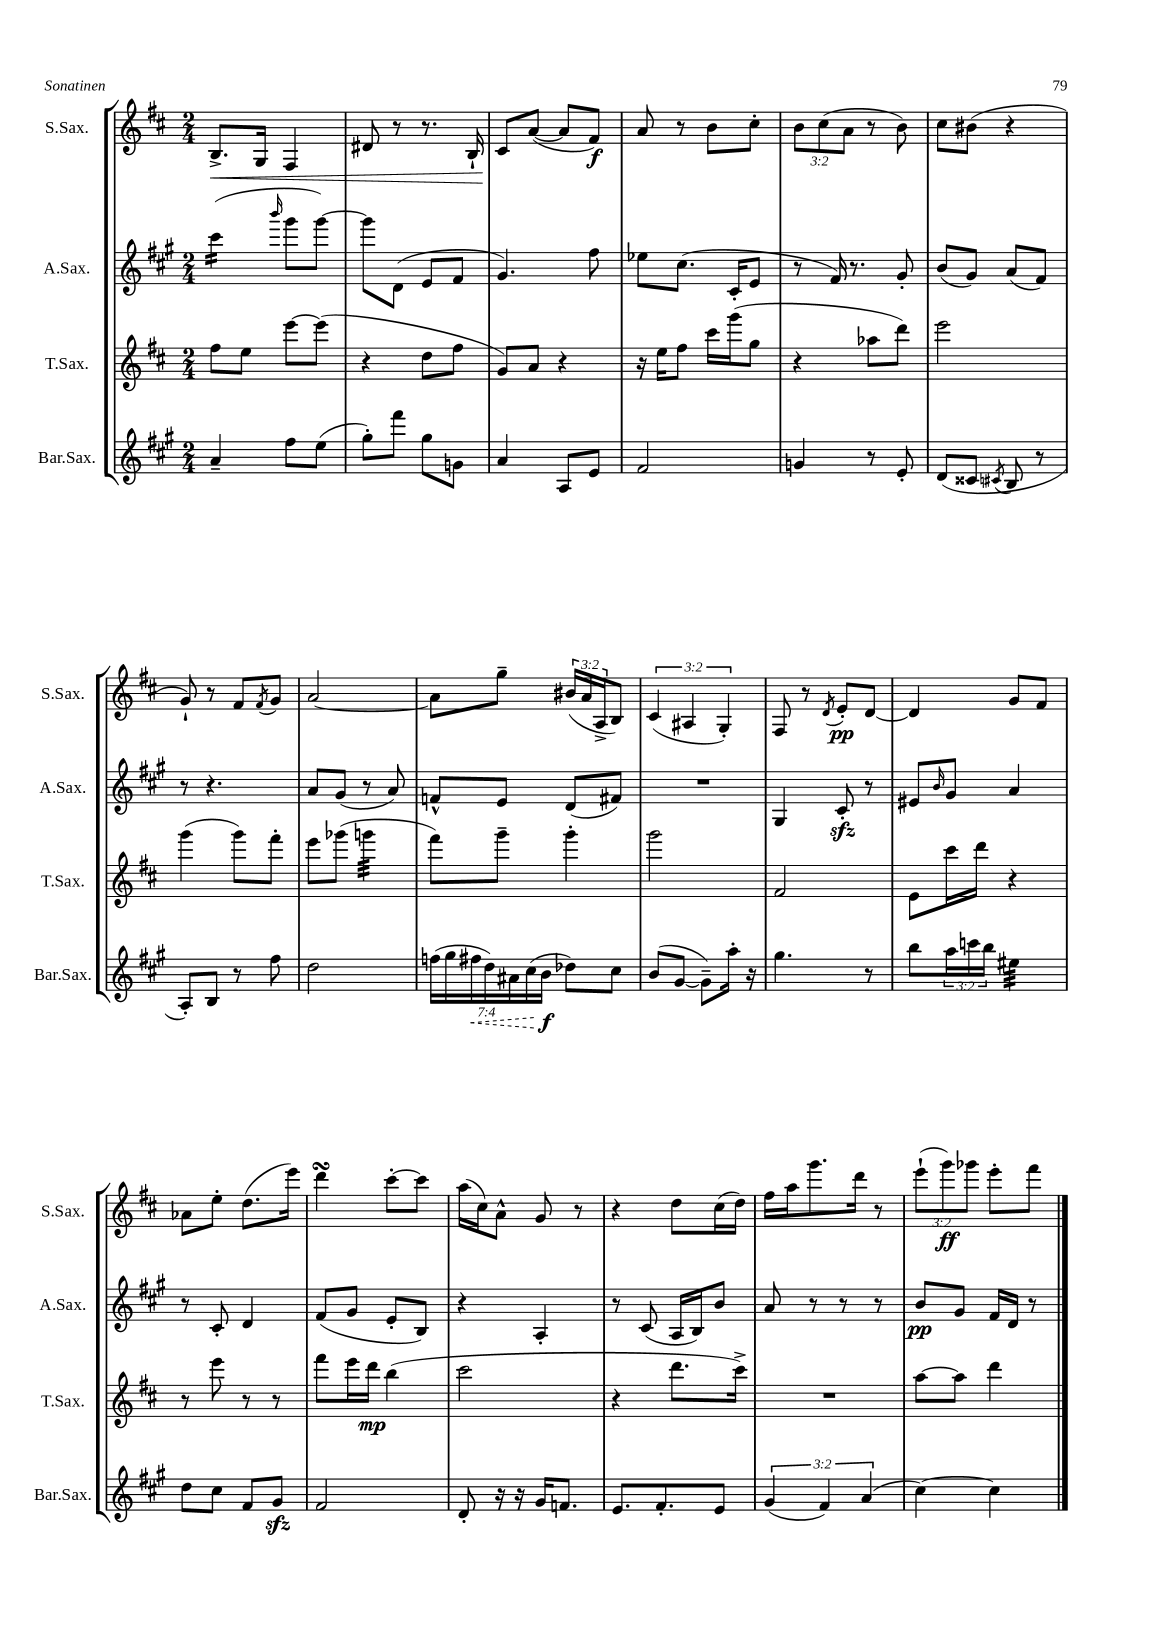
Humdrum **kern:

**kern	**kern	**kern	**kern
*staff4	*staff3	*staff2	*staff1
*clefG2	*clefG2	*clefG2	*clefG2
*k[f#c#g#]	*k[f#c#]	*k[f#c#g#]	*k[f#c#]
*M2/4	*M2/4	*M2/4	*M2/4
4a~	8ff#	(4ccc#	8.B^
.	8ee	.	.
.	.	.	16G
.	.	16qqbbb	.
8ff#	[8eee	8ggg#	4F#
(8ee	(8eee]	[8ggg#)	.
=	=	=	=
8gg#')	4r	8ggg#]	8d#
8fff#	.	(8d	8r
8gg#	8dd	8e	8.r
8g	8ff#	8f#	.
.	.	.	16B`
=	=	=	=
4a	8g)	4.g#)	8c#
.	8a	.	([8a
8A	4r	.	8a]
8e	.	8ff#	8f#)
=	=	=	=
2f#	16r	8ee-	8a
.	16ee	.	.
.	8ff#	(8.cc#	8r
.	16ccc#	.	8b
.	(16ggg	16c#'	.
.	8gg	8e	8cc#'
=	=	=	=
4g	4r	8r	12b
.	.	.	(12cc#
.	.	16f#)	.
.	.	.	12a
.	.	8.r	.
8r	8aa-	.	8r
8e'	8ddd)	8g#'	8b)
=	=	=	=
(8d	2eee	(8b	8cc#
8c##	.	8g#)	(8b#
8qc#	.	.	.
8B	.	(8a	4r
8r	.	8f#)	.
=	=	=	=
8A')	(4ggg	8r	8g`)
8B	.	4.r	8r
8r	8ggg)	.	8f#
.	.	.	8qf#
8ff#	8fff#'	.	8g
=	=	=	=
2dd	8eee	8a	[2a
.	(8ggg-	(8g#	.
.	4ggg	8r	.
.	.	8a)	.
=	=	=	=
(28ff	8fff#)	8f^^	8a]
28gg#	.	.	.
28ff#	.	.	.
28dd)	.	.	.
.	8ggg~	8e	8gg~
28a#	.	.	.
(28cc#	.	.	.
28b	.	.	.
8dd-)	4ggg'	(8d	(24b#
.	.	.	24a
.	.	.	24A^
8cc#	.	8f#)	8B)
=	=	=	=
(8b	2ggg	2r	(6c#
[8g#	.	.	.
.	.	.	6A#
8g#~])	.	.	.
.	.	.	6G')
16aa'	.	.	.
16r	.	.	.
=	=	=	=
4.gg#	2f#	4G#	8F#
.	.	.	8r
.	.	.	8qd
.	.	8c#'	8e'
8r	.	8r	[8d
=	=	=	=
8bb	8e	8e#	4d]
.	.	16qqb	.
24aa	16ccc#	8g#	.
24ccc	.	.	.
.	16ddd	.	.
24bb	.	.	.
4ee#	4r	4a	8g
.	.	.	8f#
=	=	=	=
8dd	8r	8r	8a-
8cc#	8eee	8c#'	8ee'
8f#	8r	4d	(8.dd
8g#	8r	.	.
.	.	.	16eee)
=	=	=	=
2f#	8fff#	(8f#	4ddd
.	16eee	8g#	.
.	16ddd	.	.
.	(4bb	8e'	[8ccc#'
.	.	8B)	8ccc#]
=	=	=	=
8d'	2ccc#	4r	(16aa
.	.	.	16cc#)
16r	.	.	8a^^
16r	.	.	.
16g#	.	4A'	8g
8.f	.	.	.
.	.	.	8r
=	=	=	=
8.e	4r	8r	4r
.	.	(8c#	.
8.f#'	.	.	.
.	8.ddd	16A	8dd
.	.	16B)	.
8e	.	8b	(16cc#
.	16ccc#^)	.	16dd)
=	=	=	=
(6g#	2r	8a	16ff#
.	.	.	16aa
.	.	8r	8.ggg
6f#)	.	.	.
.	.	8r	.
.	.	.	16ddd
(6a	.	.	.
.	.	8r	8r
=	=	=	=
[4cc#)	[8aa	8b	(12eee`
.	.	.	12ggg)
.	8aa]	8g#	.
.	.	.	12ggg-
4cc#]	4ddd	16f#	8eee'
.	.	16d	.
.	.	8r	8fff#
==	==	==	==
*-	*-	*-	*-
